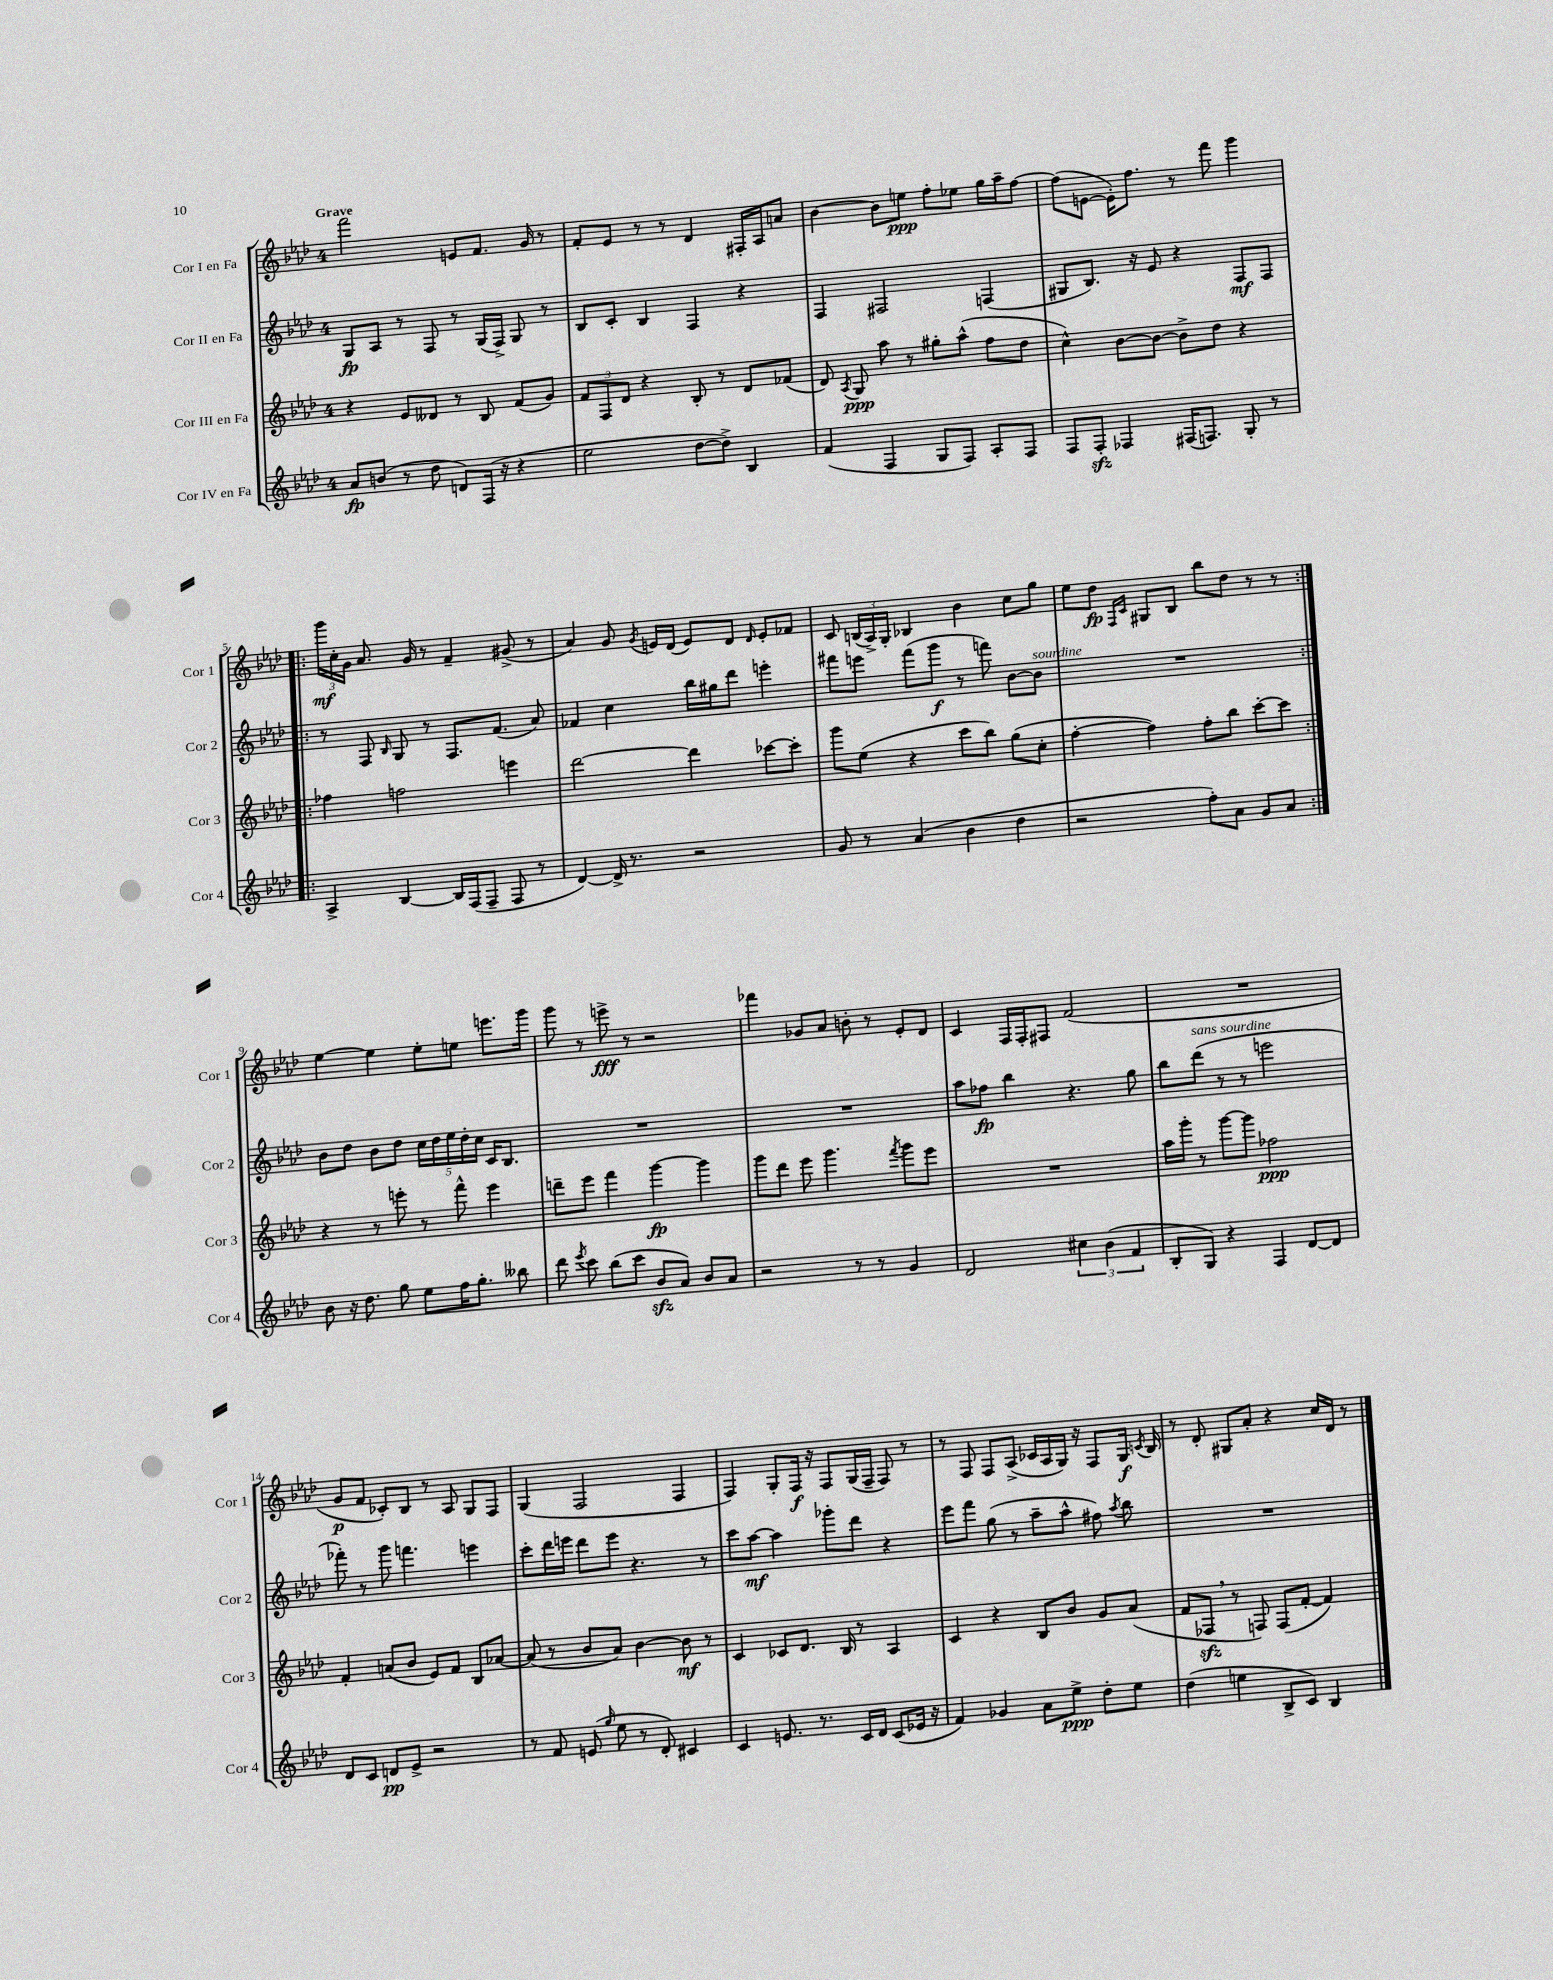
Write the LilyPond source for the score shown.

<<
\new StaffGroup <<
\new Staff = "s0" \with { instrumentName = "Cor I en Fa" shortInstrumentName = "Cor 1" } {
    \clef treble \key aes \major \once \override Staff.TimeSignature.style = #'single-digit \time 4/4 \tempo "Grave"
    \autoBeamOff f'''2 e'8[ f'8.] g'16 r8 |
    f'8[-. ees'8] r8 r8 des'4 fis16[-. aes16 a'8] |
    bes'4~ bes'8[ e''8]\ppp f''8[-. ees''8] g''16[ aes''16-- f''8]~ |
    f''8[( e'8]~ e'16[-.) f''8.] r8 f'''8 g'''4 |
    \repeat volta 2 { \tuplet 3/2 { g'''16[\mf c''16-. g'16] } aes'8. g'16 r8 f'4-- gis'8->( r8 |
    aes'4) g'8 \acciaccatura { g'8 } e'16[ des'16]( e'8[) des'8] \grace { des'16 } e'8[-. fes'8] |
    c'8 \tuplet 3/2 { b16[( aes16->) g16]-. } bes4 bes'4 c''8[ g''8] |
    ees''8[ des''8]\fp \grace { f16[ c'16] } gis8[ bes8] bes''8[ des''8] r8 r8 | }
    ees''4~ ees''4 ees''8[-. e''8] e'''8.[ g'''16] |
    g'''8 r8 e'''8->\fff r8 r2 |
    fes'''4 ges'8[ aes'8] b'8-. r8 ees'8[-. des'8] |
    c'4 f16[ f16-. fis8] f'2( |
    R1 |
    g'8[\p f'8] ces'8[-.) bes8] r8 aes8 g8[ f8] |
    g4( f2 f4 |
    f4) g8[-. f16]\f r16 f8[ g16( f16]-- f8) r8 |
    r8 f8 f8[ aes8]->( ces'16[ aes16 g16]) r16 f8[ g16]\f \acciaccatura { c'8 } bes16 |
    r8 des'8-. gis8[ aes'8]-. r4 c''16[ des'16] r8 \bar "|." |
}
\new Staff = "s1" \with { instrumentName = "Cor II en Fa" shortInstrumentName = "Cor 2" } {
    \clef treble \key aes \major \once \override Staff.TimeSignature.style = #'single-digit \time 4/4
    \autoBeamOff g8[\fp aes8] r8 f8 r8 g16[( f16]->) g8 r8 |
    bes8[ c'8]-. bes4 f4 r4 |
    f4 fis2 f4( |
    gis8[ bes8.]) r16 ees'8 r4 f8[\mf f8] |
    \repeat volta 2 { r8 f8 \grace { bes16 } g8 r8 f8.[ f'8.]( aes'8) |
    fes'4 c''4 bes''16[ gis''16 des'''8] e'''4-. |
    fis'''8[ e'''8] fis'''8[( g'''8]\f r8 f'''8) bes'8[~ bes'8]^\markup { \italic "sourdine" } |
    R1 | }
    bes'8[ des''8] bes'8[ des''8] \tuplet 5/4 { c''16[ des''16 ees''16 des''16-. c''16] } c'16[ bes8.] |
    R1 |
    R1 |
    aes''8[ fes''8]\fp bes''4 r4. g''8 |
    bes''8[ des'''8]^\markup { \italic "sans sourdine" }( r8 r8 e'''2 |
    fes'''8-.) r8 g'''8 f'''4. e'''4 |
    c'''8[-. des'''16 e'''16] des'''8[ e'''8] r4. r8 |
    c'''8[ aes''8]~\mf aes''4 ges'''8[-. des'''8] r4 |
    ees'''8[ f'''8] g''8( r8 aes''8[-- aes''8]-^ fis''8) \acciaccatura { aes''8 } bes''8 |
    R1 \bar "|." |
}
\new Staff = "s2" \with { instrumentName = "Cor III en Fa" shortInstrumentName = "Cor 3" } {
    \clef treble \key aes \major \once \override Staff.TimeSignature.style = #'single-digit \time 4/4
    \autoBeamOff r4 ees'8[ deses'8] r8 bes8 f'8[( g'8]) |
    \tuplet 3/2 { f'8[ f8 des'8] } r4 bes8-. r8 des'8[ fes'8]( |
    des'8) \acciaccatura { aes8 } g8\ppp aes''8 r8 gis''8[-. aes''8]-^( f''8[ des''8] |
    c''4-^) bes'8[~ bes'8]~ bes'8[-> des''8] r4 |
    \repeat volta 2 { fes''4 f''2 e'''4 |
    des'''2~ des'''4 ces'''8[~ ces'''8]-. |
    g'''8[ ees''8]( r4 c'''8[ bes''8]) g''8[( c''8]-. |
    f''4~-. f''4) f''8[-. bes''8] c'''8[~-. c'''8] | }
    r4 r8 e'''8-. r8 f'''8-^ e'''4 |
    d'''8[-- ees'''8] f'''4 g'''4~\fp g'''4 |
    g'''8[ des'''8] ees'''8 g'''4. \acciaccatura { f'''8 } g'''8[ ees'''8] |
    R1 |
    aes''16[ g'''16]-. r8 g'''8[~ g'''8] fes''2\ppp |
    f'4-. a'8[( bes'8] ees'8[) f'8] bes8[ aes'8]~ |
    aes'8( r8 bes'8[ aes'8]) bes'4~ bes'8\mf r8 |
    c'4 ces'8[ des'8.] bes16 r8 aes4 |
    c'4 r4 bes8[ bes'8] g'8[ aes'8]( |
    f'8[ fes8]\sfz \breathe r8 f8) f8[( f'8]~-. f'4) \bar "|." |
}
\new Staff = "s3" \with { instrumentName = "Cor IV en Fa" shortInstrumentName = "Cor 4" } {
    \clef treble \key aes \major \once \override Staff.TimeSignature.style = #'single-digit \time 4/4
    \autoBeamOff aes'8[\fp b'8]( r8 des''8 d'8[) f16]( r16 r4 |
    ees''2 des''8[~ des''8]->) bes4 |
    f'4( f4 g8[ f8]) aes8[-. f8] |
    f8[ f8]-.\sfz fes4 fis16[( f8.]) g8-. r8 |
    \repeat volta 2 { aes4-> bes4~ bes16[ f16( f8]-- f8 r8 |
    des'4~) des'16-> r8. r2 |
    g'8 r8 aes'4( bes'4 des''4 |
    r2 f''8[-.) aes'8] g'8[ aes'8] | }
    bes'8 r16 des''8. g''8 ees''8[ f''16 g''8.]-. beses''8 |
    des'''8 \acciaccatura { ees'''8 } c'''8 bes''8[( c'''8] bes'8[\sfz aes'8]) bes'8[ aes'8] |
    r2 r8 r8 g'4 |
    des'2 \tuplet 3/2 { cis''4 bes'4( f'4 } |
    bes8[-. g8]) r4 f4 des'8[~ des'8] |
    des'8[ c'8] d'8[\pp ees'8]-> r2 |
    r8 f'8 e'8( \grace { g''16 } ees''8 r8 des'8-.) cis'4 |
    c'4 e'8. r8. c'16[ des'16] c'8[( ees'16] r16 |
    f'4) ges'4 aes'8[ ees''8]->\ppp des''8[-. ees''8] |
    des''4( e''4 bes8[-> c'8]) bes4 \bar "|." |
}
>>
>>
